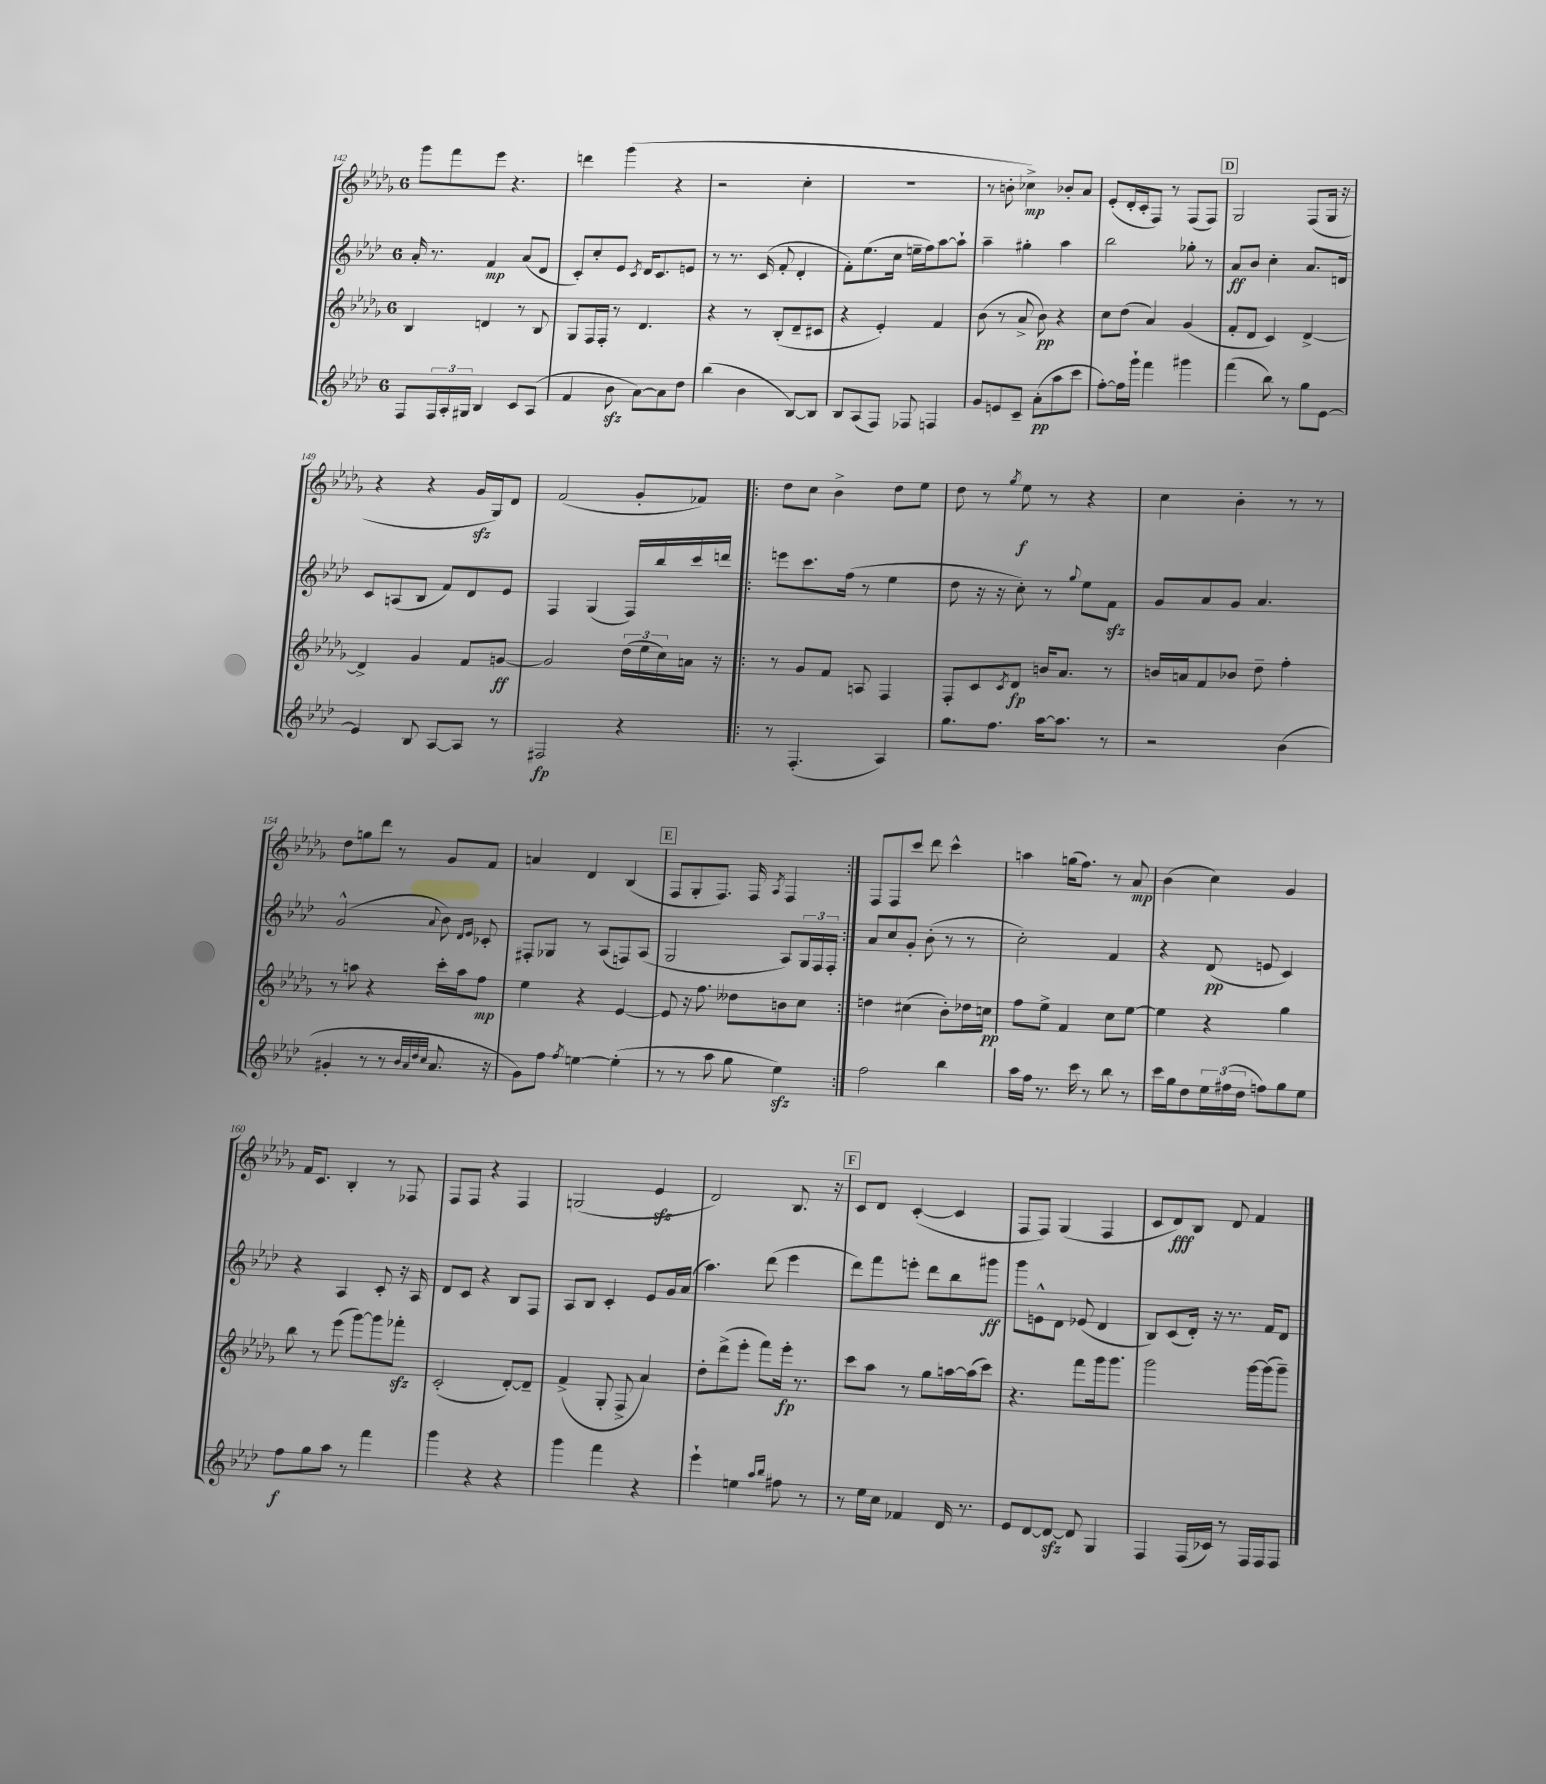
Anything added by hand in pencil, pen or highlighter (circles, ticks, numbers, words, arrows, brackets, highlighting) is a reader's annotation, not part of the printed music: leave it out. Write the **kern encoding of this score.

**kern	**kern	**kern	**kern
*staff4	*staff3	*staff2	*staff1
*clefG2	*clefG2	*clefG2	*clefG2
*k[b-e-a-d-]	*k[b-e-a-d-g-]	*k[b-e-a-d-]	*k[b-e-a-d-g-]
*M6/8	*M6/8	*M6/8	*M6/8
8F	4B-	16a-'	8ggg-
.	.	8.r	.
24F	.	.	8fff
24A-'	.	.	.
24G#	.	.	.
4B-	4d	4f	8eee-
.	.	.	4.r
8c	8r	(8a-	.
(8A-	8B-	8d-	.
=	=	=	=
4f	8G-	8c')	4ddd
.	16F	8cc'	.
.	16F'	.	.
8b-	8r	8e-	(4ggg-
.	.	8qc	.
[8a-)	4.d-	16d-	.
.	.	8.c	.
8a-]	.	.	4r
8dd-	.	8e	.
=	=	=	=
(4bb-	4r	8r	2r
.	.	8.r	.
4b-	8r	.	.
.	.	(16c	.
.	(8B-'	8f'	.
[8B-)	8d-~	4d-'	4cc'
8B-]	8c#	.	.
=	=	=	=
8B-	4r	8f')	2.r
(8A-	.	(8.ee-	.
8F)	4e-')	.	.
.	.	16cc	.
8F-	.	16ee~	.
.	.	16ff)	.
4F	4f	[8aa-	.
.	.	8aa-`]	.
=	=	=	=
8g	(8b-	4aa-~	8r
8e	8r	.	8b'
8c~	8a-^	4gg#'	4cc-^)
(8a-'	8b-)	.	.
8aa-	4r	4aa-	8b-'
8ccc	.	.	8a-
=	=	=	=
[8ff')	8cc	2bb-	(8e-'
16ff]	(8dd-	.	16d-'
16ggg`	.	.	16c'
4fff	4a-)	.	8F)
.	.	.	8r
4ggg#	(4g-	8gg-'	(8F
.	.	8r	8F)
=	=	=	=
(4fff	8f'	8a-	2G-
.	8d-	8b-	.
8bb-)	4c)	4cc'	.
8r	.	.	.
8gg	[4d-^	8.a-	(8F
[8e-	.	.	16G-
.	.	16d	16r
=	=	=	=
4e-]	4d-^]	8c	4r
.	.	(8A	.
8B-	4g-	8B-	4r
[8A-	.	8f)	.
8A-]	8f	8d-	16g-
.	.	.	16G-)
8r	[8g	8e-	8d-
=	=	=	=
2F#	2g]	4F	(2f
.	.	(4G	.
4r	(24dd-	16F)	8g-'
.	24ee-	.	.
.	.	16bb-	.
.	24cc)	.	.
.	16a	16ccc	8f-)
.	16r	16ddd	.
=!|:	=!|:	=!|:	=!|:
8r	8r	8eee	8dd-
(4.F'	8g-	8.ccc	8cc
.	8f	.	4b-^
.	.	(16ff	.
.	8A	8r	.
4A-)	4F	4ee-	8dd-
.	.	.	8ee-
=	=	=	=
8.gg	8F'	8dd-	8dd-
.	8c	16r	8r
8.ff	.	16r	.
.	8qc	.	8qgg-
.	8d-	8cc')	8ee-
[16aa-	16b	8r	8r
8.aa-]	8.a-	.	.
.	.	8qqgg	.
.	.	8ee-	4r
8r	8r	8f	.
=	=	=	=
2r	16b	8g	4cc
.	16a	.	.
.	8f	8a-	.
.	8b-	8g	4b-'
.	8dd-~	4.a-	.
(4b-	4ff'	.	8r
.	.	.	8r
=	=	=	=
4g#'	8r	(2g^^	8dd-
.	8aa	.	8gg
8r	4r	.	8ddd-
8r	.	.	8r
32qqb-	.	.	.
32qqa-	.	.	.
32qqdd-	.	.	.
32qqcc	.	8qqa-	.
8.a-	16ccc'	8b-)	8g-
.	16aa	.	.
.	.	16qqd-	.
.	.	16qqe-	.
.	8ff	8c-'	8f
16r	.	.	.
=	=	=	=
8g)	4ee-	8F#'	4a
8ff	.	8G-	.
8qff	.	.	.
[4ee	4r	8r	4d-
.	.	(8A-	.
(4ee']	[4e-	8F)	(4B-
.	.	(8A-	.
=	=	=	=
8r	8e-]	2G	8F
8r	16r	.	8G-'
.	8.ff	.	.
8aa-	.	.	8.F)
8gg	8dd--	.	.
.	.	.	16F
.	.	.	8qA-
4ee-)	8b	8A-)	4F
.	8cc	24G	.
.	.	24F	.
.	.	24F'	.
=:|!	=:|!	=:|!	=:|!
2ff	4dd	8a-	8F
.	.	8cc	8F
.	(4cc#	8g'	8ccc
.	.	(8b-'	8ddd-
4bb-	8b-')	8r	4ccc^^
.	16dd-	8r	.
.	16cc	.	.
=	=	=	=
16aa-	8ff	2cc')	4aa
16ff	.	.	.
8.r	8ee-^	.	.
.	4f	.	(16gg
16ccc	.	.	8.ff)
8r	.	.	.
8bb-	8cc	4f	8r
8r	[8ee-	.	8a-
=	=	=	=
16ccc	4ee-]	4r	(4b-
16gg	.	.	.
8dd-	.	.	.
24ee-	4r	(8d-	4cc)
(24ff#	.	.	.
24dd-	.	.	.
8ff)	.	8e	.
8gg	4gg-	4c)	4g-
8ee-	.	.	.
=	=	=	=
8ff	8bb-	4r	16f
.	.	.	8.c
8gg	8r	.	.
8aa-	(8eee-	4A-	4B-'
8r	[8ggg-)	.	.
4fff	8ggg-]	8c'	8r
.	8fff-'	16r	8F-
.	.	16A-	.
=	=	=	=
4ggg	(2c'	8d-	8F
.	.	8c	8F
4r	.	4r	4r
4r	[8d-')	8B-	4F
.	8d-~]	8F	.
=	=	=	=
4ggg	(4f^	8A-	(2G
.	.	8B-	.
4fff	8G-'	4c'	.
.	8F^	.	.
4r	4a-)	8e-	4e-
.	.	16g	.
.	.	(16a-	.
=	=	=	=
4eee-`	8dd-'	4.aa-)	2d-)
.	(8ddd-^	.	.
4ee	8eee-'	.	.
.	8fff)	(8ddd-	.
16qqaa-	.	.	.
16qqbb-	.	.	.
8ff#	16eee-'	4eee-	8.B-
.	8.r	.	.
8r	.	.	.
.	.	.	16r
=	=	=	=
8r	8ccc	8ddd-)	8c
16ee-	8aa-	8fff	8d-
16cc	.	.	.
4f-	8r	8eee'	([4c'
.	8gg-	8ddd-	.
16d-	[16aa	8bb-	4c]
8.r	(16aa]	.	.
.	8ccc)	8ggg#	.
=	=	=	=
8e-	4.r	8ggg	8F
[8d-	.	8e^^	8F)
8d-_	.	8d-	(4G-
8d-]	8fff	(8e-	.
4G	16ggg-	4d-	4F
.	8.ggg-	.	.
=	=	=	=
4F	2ggg-	8B-)	8c
.	.	(8c	8d-)
(16F	.	16d-')	8B-
16c-)	.	16r	.
8r	.	8.r	8d-
16F	[16ggg-	.	4f
16F	(16ggg-]	16f	.
8F	8ggg-~)	8d-	.
==	==	==	==
*-	*-	*-	*-
